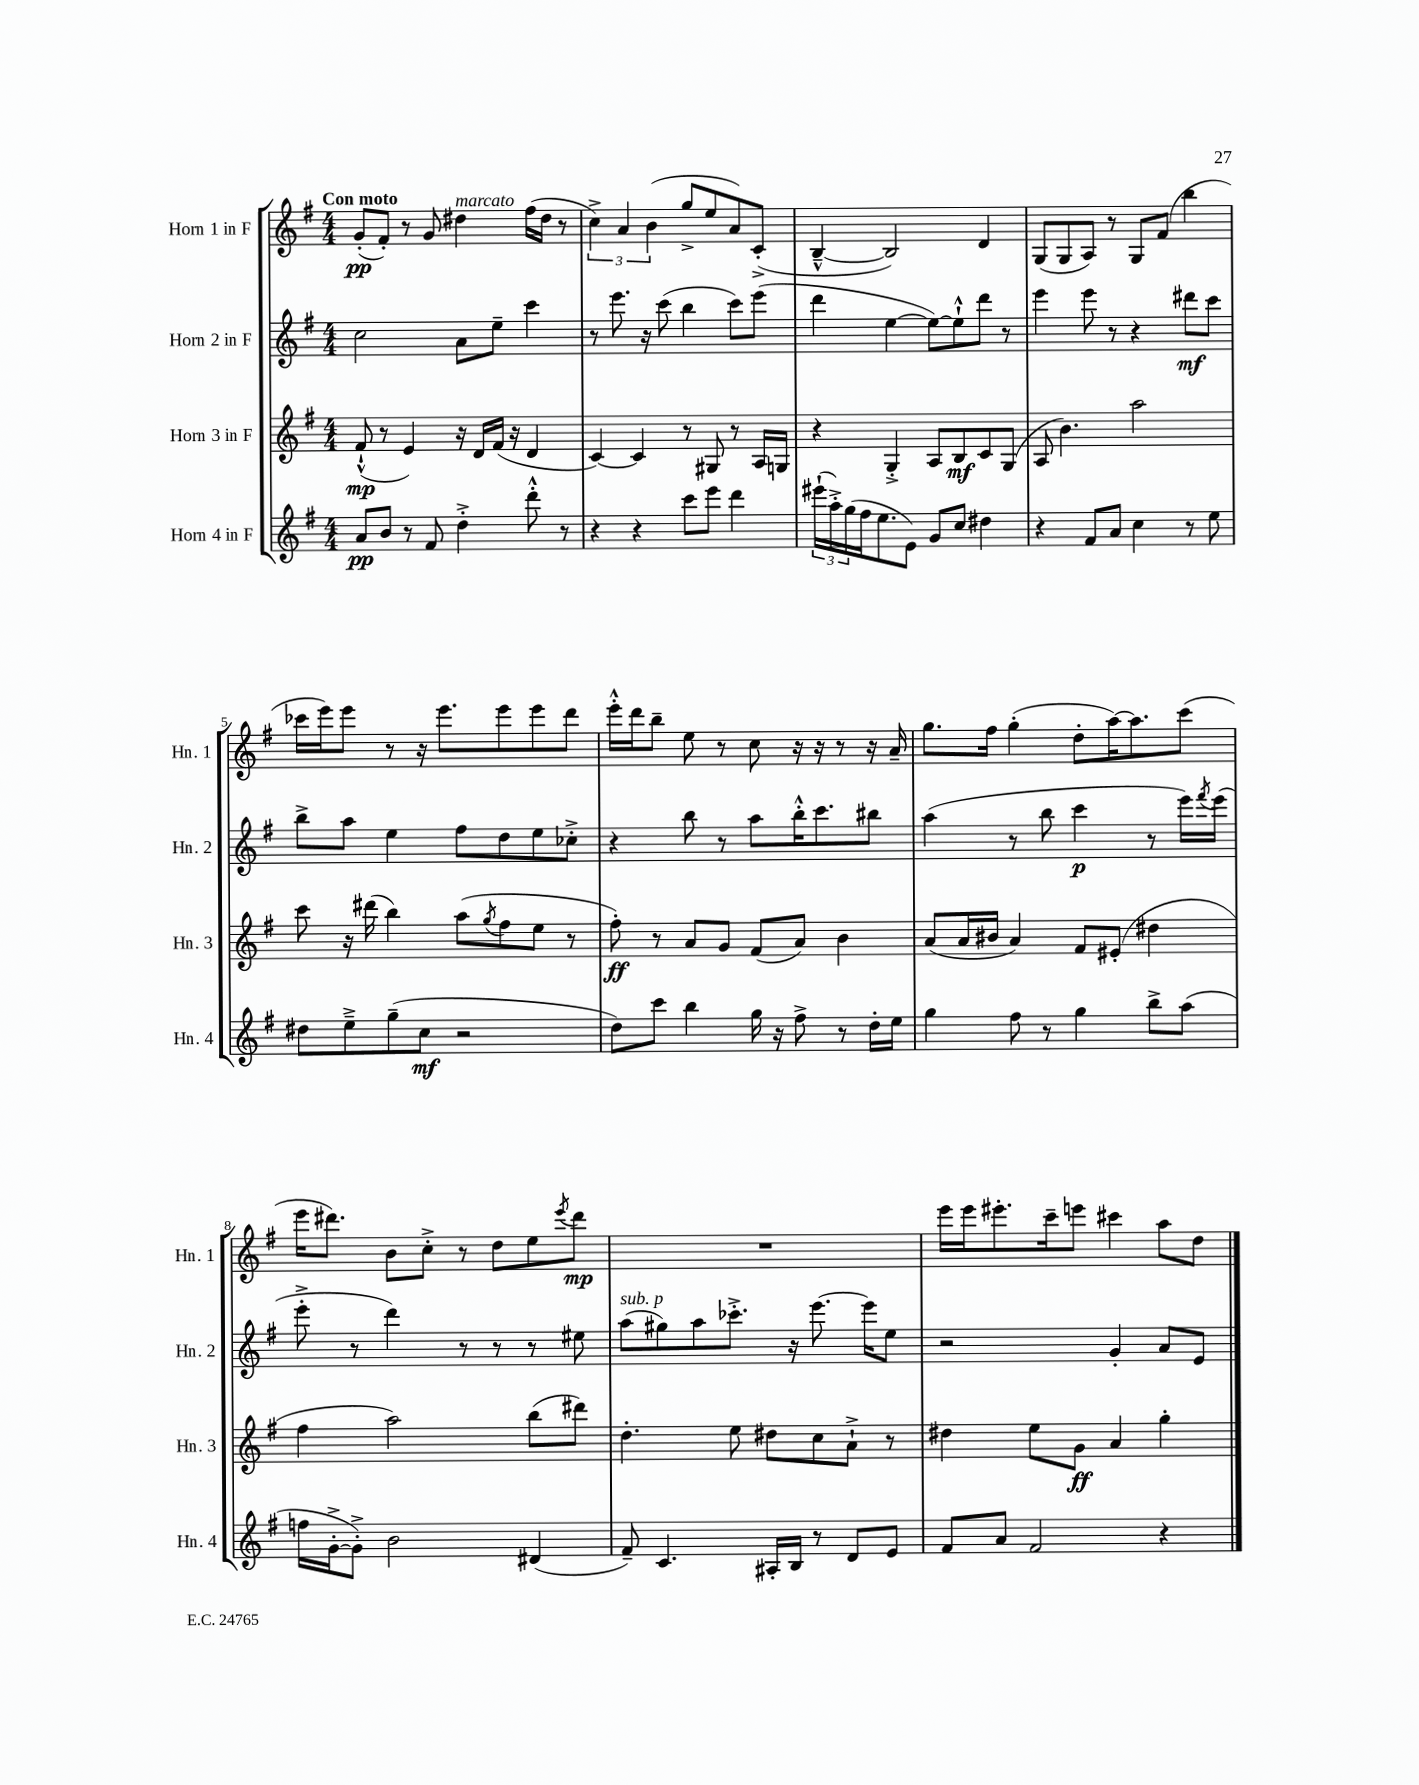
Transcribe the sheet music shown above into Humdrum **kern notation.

**kern	**dynam	**kern	**dynam	**kern	**dynam	**kern	**dynam
*part4	*part4	*part3	*part3	*part2	*part2	*part1	*part1
*staff4	*staff4	*staff3	*staff3	*staff2	*staff2	*staff1	*staff1
*I"Horn 4 in F	*	*I"Horn 3 in F	*	*I"Horn 2 in F	*	*I"Horn 1 in F	*
*I'Hn. 4	*	*I'Hn. 3	*	*I'Hn. 2	*	*I'Hn. 1	*
*clefG2	*	*clefG2	*	*clefG2	*	*clefG2	*
*k[f#]	*	*k[f#]	*	*k[f#]	*	*k[f#]	*
*M4/4	*	*M4/4	*	*M4/4	*	*M4/4	*
=1	=1	=1	=1	=1	=1	=1	=1
!	!	!	!	!	!	!LO:TX:a:B:t=Con moto	!
8a/L	pp	(8f#`^^/	mp	2cc\	.	(8g'/L	pp
8b/J	.	8r	.	.	.	8f#'/J)	.
8r	.	4e/)	.	.	.	8r	.
8f#/	.	.	.	.	.	8g/	.
!	!	!	!	!	!	!LO:TX:a:i:t=marcato	!
4dd'^\	.	16r	.	8a\L	.	4dd#X\	.
.	.	16d/LL	.	.	.	.	.
.	.	(16f#/JJ	.	8ee~\J	.	.	.
.	.	16r	.	.	.	.	.
8ddd'^^\	.	4d/	.	4ccc\	.	(16ff#\LL	.
.	.	.	.	.	.	16dd#\JJ	.
8r	.	.	.	.	.	8r	.
=2	=2	=2	=2	=2	=2	=2	=2
4r	.	[4c/)	.	8r	.	6cc^\)	.
.	.	.	.	8.eee\	.	.	.
.	.	.	.	.	.	6a/	.
4r	.	4c/]	.	.	.	.	.
.	.	.	.	16r	.	.	.
.	.	.	.	.	.	(6b\	.
.	.	.	.	(8ccc\	.	.	.
8ccc\L	.	8r	.	4bb\	.	8gg^/L	.
8eee\J	.	8G#X/	.	.	.	8ee/	.
4ddd\	.	8r	.	8ccc\L)	.	8a/)	.
.	.	16A/LL	.	(8eee\J	.	(8c'^/J	.
.	.	16Gn/JJ	.	.	.	.	.
=3	=3	=3	=3	=3	=3	=3	=3
(24eee#X`\LL	.	4r	.	4ddd\	.	[4B~^^/	.
24aa'^\)	.	.	.	.	.	.	.
(24gg\	.	.	.	.	.	.	.
16ff#\J	.	.	.	.	.	.	.
8.ee\	.	.	.	.	.	.	.
.	.	4G'^/	.	[4ee\	.	2B/])	.
8e\J)	.	.	.	.	.	.	.
8g/L	.	8A/L	.	8ee\L_)	.	.	.
8cc/J	.	8B/	mf	8ee`^^\]	.	.	.
4dd#X\	.	8c/	.	8ddd\J	.	4d/	.
.	.	(8G/J	.	8r	.	.	.
=4	=4	=4	=4	=4	=4	=4	=4
4r	.	8A/	.	4eee\	.	(8G/L	.
.	.	4.b\)	.	.	.	8G/	.
8f#/L	.	.	.	8eee\	.	8A/J)	.
8a/J	.	.	.	8r	.	8r	.
4cc\	.	2aa\	.	4r	.	8G/L	.
.	.	.	.	.	.	(8f#/J	.
8r	.	.	.	8ddd#X\L	mf	4bb\	.
8ee\	.	.	.	8ccc\J	.	.	.
!!LO:LB:g=z
=5	=5	=5	=5	=5	=5	=5	=5
8dd#X\L	.	8ccc\	.	8bb^\L	.	16ccc-X\LL	.
.	.	.	.	.	.	16eee\J)	.
8ee~^\	.	16r	.	8aa\J	.	8eee\J	.
.	.	(16ddd#X\	.	.	.	.	.
(8gg~\	.	4bb\)	.	4ee\	.	8r	.
8cc\J	mf	.	.	.	.	16r	.
.	.	.	.	.	.	8.eee\L	.
2r	.	(8aa\L	.	8ff#\L	.	.	.
.	.	8qgg/	.	.	.	.	.
.	.	8ff#\	.	8dd\	.	8eee\	.
.	.	8ee\J	.	8ee\	.	8eee\	.
.	.	8r	.	8cc-X'^\J	.	8ddd\J	.
=6	=6	=6	=6	=6	=6	=6	=6
8dd\L)	.	8ff#'\)	ff	4r	.	16eee'^^\LL	.
.	.	.	.	.	.	16ddd\J	.
8ccc\J	.	8r	.	.	.	8bb~\J	.
4bb\	.	8a/L	.	8bb\	.	8ee\	.
.	.	8g/J	.	8r	.	8r	.
16gg\	.	(8f#/L	.	8aa\L	.	8cc\	.
16r	.	.	.	.	.	.	.
8ff#^\	.	8a/J)	.	16bb'^^\K	.	16r	.
.	.	.	.	8.ccc\	.	16r	.
8r	.	4b\	.	.	.	8r	.
16dd'\LL	.	.	.	8bb#X\J	.	16r	.
16ee\JJ	.	.	.	.	.	16a~/	.
=7	=7	=7	=7	=7	=7	=7	=7
4gg\	.	(8a/L	.	(4aa\	.	8.gg\L	.
.	.	16a/L	.	.	.	.	.
.	.	16b#X/JJ	.	.	.	16ff#\Jk	.
8ff#\	.	4a/)	.	8r	.	(4gg'\	.
8r	.	.	.	8bb\	.	.	.
4gg\	.	8f#/L	.	4ccc\	p	8dd'\L	.
.	.	(8e#X'/J	.	.	.	[16aa\K)	.
.	.	.	.	.	.	8.aa\]	.
8bb^\L	.	4dd#X\	.	8r	.	.	.
(8aa\J	.	.	.	16eee\LL)	.	(8ccc\J	.
.	.	.	.	8qfff#/	.	.	.
.	.	.	.	(16eee\JJ	.	.	.
!!LO:LB:g=z
=8	=8	=8	=8	=8	=8	=8	=8
16ffn\LL	.	4ff#\	.	8eee'^\	.	16eee\KL	.
[16g'^\J	.	.	.	.	.	8.ddd#X\J)	.
8g'^\J])	.	.	.	8r	.	.	.
2b\	.	2aa\)	.	4ddd\)	.	8b\L	.
.	.	.	.	.	.	8cc'^\J	.
.	.	.	.	8r	.	8r	.
.	.	.	.	8r	.	8dd\L	.
(4d#X/	.	(8bb\L	.	8r	.	8ee\	.
.	.	.	.	.	.	8qeee/	.
.	.	8ddd#X\J)	.	8ee#X\	.	8ddd#\J	mp
=9	=9	=9	=9	=9	=9	=9	=9
!	!	!	!	!LO:TX:a:i:t=sub. p	!	!	!
8f#~/)	.	4.dd'\	.	(8aa\L	.	1r	.
4.c/	.	.	.	8gg#X\)	.	.	.
.	.	.	.	8aa\	.	.	.
.	.	8ee\	.	8.ccc-X'^\J	.	.	.
16A#X'/LL	.	8dd#X\L	.	.	.	.	.
16B/JJ	.	.	.	16r	.	.	.
8r	.	8cc\	.	[8.eee\	.	.	.
8d/L	.	8a`^\J	.	.	.	.	.
.	.	.	.	16eee\KL]	.	.	.
8e/J	.	8r	.	8ee\J	.	.	.
=10	=10	=10	=10	=10	=10	=10	=10
8f#/L	.	4dd#X\	.	2r	.	16eee\LL	.
.	.	.	.	.	.	16eee\J	.
8a/J	.	.	.	.	.	8.eee#X'\	.
2f#/	.	8ee\L	.	.	.	.	.
.	.	.	.	.	.	16ccc~\k	.
.	.	8g\J	ff	.	.	8eeen\J	.
.	.	4a/	.	4g'/	.	4ccc#X\	.
4r	.	4gg'\	.	8a/L	.	8aa\L	.
.	.	.	.	8e/J	.	8dd\J	.
==	==	==	==	==	==	==	==
*-	*-	*-	*-	*-	*-	*-	*-
